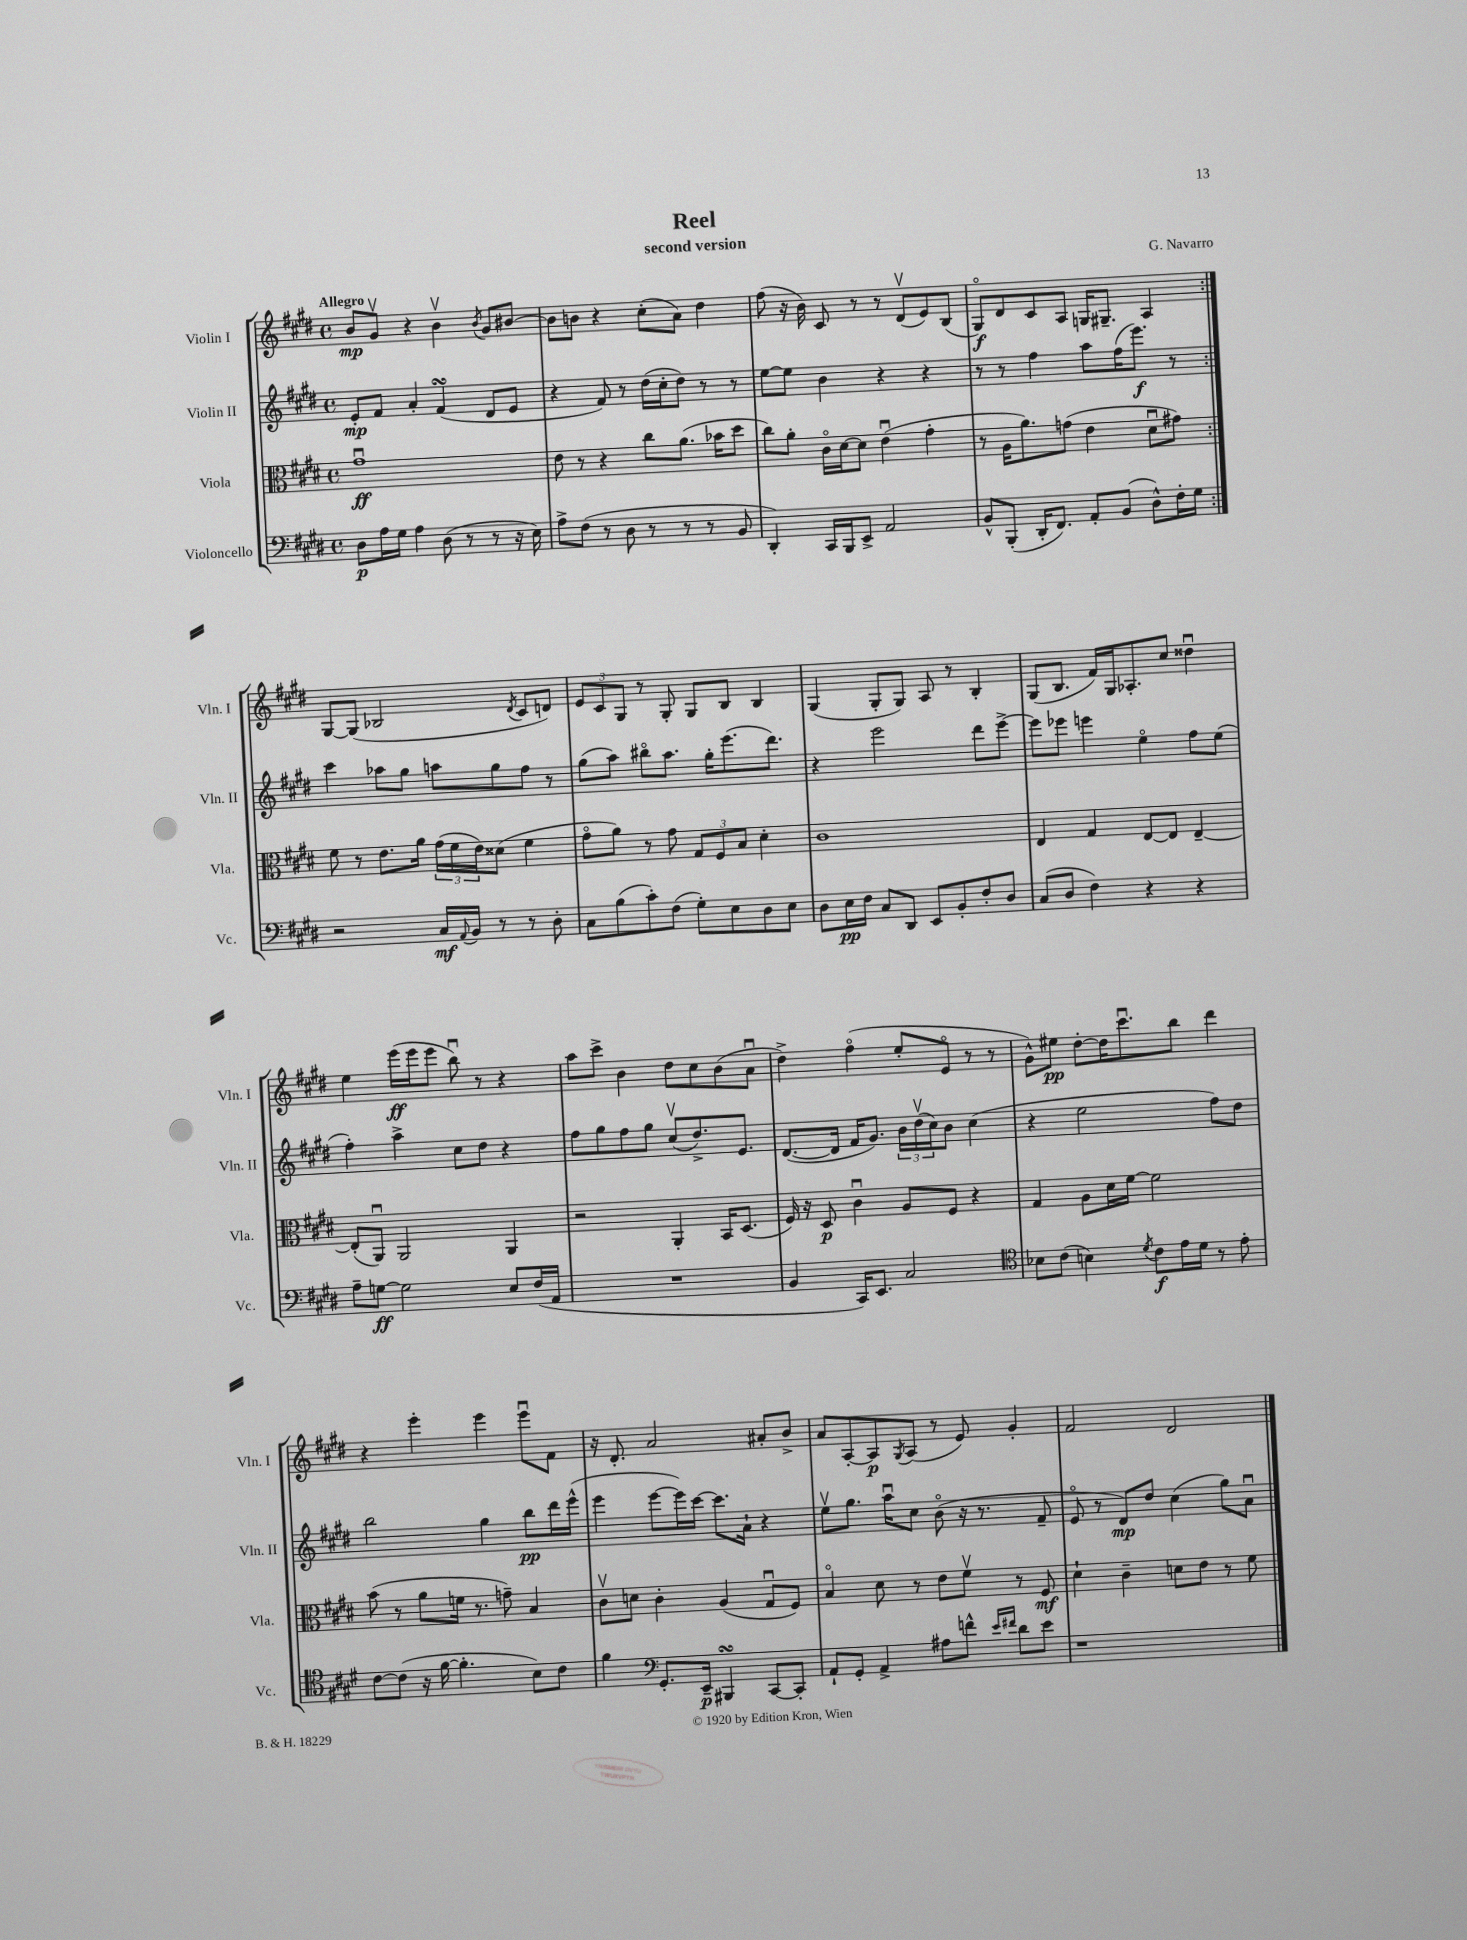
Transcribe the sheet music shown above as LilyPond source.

\header { title = "Reel" composer = "G. Navarro" subtitle = "second version" }
<<
\new StaffGroup <<
\new Staff = "s0" \with { instrumentName = "Violin I" shortInstrumentName = "Vln. I" } {
    \clef treble \key e \major \defaultTimeSignature \time 4/4 \tempo "Allegro"
    \repeat volta 2 { b'8\mp gis'8\upbow r4 b'4\upbow \acciaccatura { b'8 } gis'8 bis'8~ |
    bis'8 b'8 r4 cis''8-.( a'8) dis''4 |
    fis''8( r16 b'16) cis'8 r8 r8 dis'8\upbow( e'8) b8( |
    gis8\flageolet\f) dis'8 cis'8 a8 g16 gis8.-- a4 | }
    gis8~ gis8( bes2 \acciaccatura { dis'8 } cis'8 d'8) |
    \tuplet 3/2 { e'8 cis'8 gis8 } r8 gis8-. gis8 b8 b4 |
    gis4( gis8-. gis8) a8 r8 b4-. |
    gis8( b8. fis'16) gis16 aes8.-. cis''8 disis''4\downbow |
    e''4 e'''16\ff( e'''16 e'''8 b''8\downbow) r8 r4 |
    a''8 cis'''8-> b'4 dis''8 cis''8 b'8( a'8\downbow |
    dis''4->) fis''4\flageolet( e''8-. e'8\flageolet r8 r8 |
    gis'8-^) eis''8\pp dis''8~-. dis''16 cis'''8.\downbow b''8 dis'''4 |
    r4 e'''4-. e'''4 e'''8\downbow fis'8 |
    r16 dis'8.-. a'2 ais'8-. b'8-> |
    a'8 a8~-. a8\p \acciaccatura { gis8 } a8( r8 e'8) gis'4-. |
    fis'2 dis'2 \bar "|." |
}
\new Staff = "s1" \with { instrumentName = "Violin II" shortInstrumentName = "Vln. II" } {
    \clef treble \key e \major \defaultTimeSignature \time 4/4
    \repeat volta 2 { e'8-.\mp fis'8 a'4-. fis'4\turn( dis'8 e'8 |
    r4 fis'8) r8 dis''16( cis''16-. dis''8) r8 r8 |
    e''8~ e''8 b'4 r4 r4 |
    r8 r8 fis''4 a''8 fis''16( e'''8.\f) r8 | }
    cis'''4 aes''8 gis''8 a''8 gis''8 fis''8 r8 |
    gis''8( a''8) bis''8\flageolet a''8. gis''16-. e'''8.( dis'''8.) |
    r4 e'''2 dis'''8 e'''8~-> |
    e'''8 ees'''8 e'''4 e''4\flageolet fis''8 e''8( |
    fis''4-.) a''4-> cis''8 dis''8 r4 |
    fis''8 gis''8 fis''8 gis''8 cis''8\upbow( dis''8.->) e'8. |
    dis'8.~( dis'16 fis'16 gis'8.) \tuplet 3/2 { b'16 dis''16\upbow( cis''16) } b'8 cis''4( |
    r4 e''2 fis''8) dis''8 |
    b''2 gis''4 b''8\pp dis'''16 e'''16-^( |
    e'''4 e'''8~ e'''16) cis'''16~ cis'''8. a'16-! r4 |
    e''8\upbow gis''8. a''16\downbow cis''8 b'8\flageolet( r16 r8. fis'8-- |
    e'8\flageolet r8 dis'8\mp) dis''8 cis''4( gis''8) a'8\downbow \bar "|." |
}
\new Staff = "s2" \with { instrumentName = "Viola" shortInstrumentName = "Vla." } {
    \clef alto \key e \major \defaultTimeSignature \time 4/4
    \repeat volta 2 { gis'1\downbow\ff |
    e'8 r8 r4 cis''8 a'8.( bes'16 dis''8 |
    cis''8) a'8-. cis'16\flageolet dis'16~ dis'8 e'4\downbow( gis'4-. |
    r8 a16 a'8.) g'8( e'4 dis'8\downbow gis'8) | }
    fis'8 r8 e'8. a'16 \tuplet 3/2 { gis'16( fis'16 e'16) } disis'8( fis'4 |
    gis'8\flageolet a'8) r8 gis'8 \tuplet 3/2 { gis8 fis8 b8 } dis'4-. |
    cis'1 |
    e4 gis4 e8~ e8 e4~-- |
    e8-.( a,8\downbow) a,2 a,4 |
    r2 a,4-. b,16 dis8.( |
    fis16) r16 dis8\p cis'4\downbow a8 fis8 r4 |
    gis4 a8 dis'16 fis'16~ fis'2 |
    b'8( r8 a'8 f'16 r8. g'8--) b4 |
    cis'8\upbow d'8 cis'4-. a4( gis8\downbow fis8) |
    b4\flageolet dis'8 r8 e'8 fis'8\upbow r8 fis8\mf |
    dis'4-! cis'4-- d'8 e'8 r8 fis'8 \bar "|." |
}
\new Staff = "s3" \with { instrumentName = "Violoncello" shortInstrumentName = "Vc." } {
    \clef bass \key e \major \defaultTimeSignature \time 4/4
    \repeat volta 2 { dis8\p a16 gis16 a4 dis8( r8 r8 r16 e16) |
    a8-> fis8( r8 dis8 r8 r8 r8 b,8 |
    dis,4-.) cis,16 b,,16 e,8-> a,2 |
    b,8-^ b,,8-.( dis,16-. fis,8.) a,8-. b,8( dis8-^) fis16-. gis16 | }
    r2 cis16\mf \appoggiatura { a,8 } b,16 r8 r8 dis8-. |
    cis8 b8( cis'8-.) fis8( gis8-.) e8 dis8 e8 |
    dis8 e16\pp fis16 cis8 dis,8 e,8 b,8-. fis8-. dis8 |
    cis8( dis8 fis4) r4 r4 |
    a8-- g8~\ff g2 e8 fis16( a,16 |
    R1 |
    b,4 cis,16) e,8. cis2 |
    \clef tenor bes8 cis'8( b4) \acciaccatura { dis'8 } cis'8\f e'16 dis'16 r8 e'8-. |
    cis'8~ cis'8( r16 fis'16~ fis'4.-. b8) cis'8 |
    fis'4 \clef bass gis,8.-. e,16--\p bis,,4\turn cis,8~ cis,8-. |
    a,8-! gis,8-. a,4-> ais8 f'8-^ \grace { e'16 fis'16 } dis'8 e'8 |
    r1 \bar "|." |
}
>>
>>
\layout { \context { \Score \remove "Bar_number_engraver" } }
